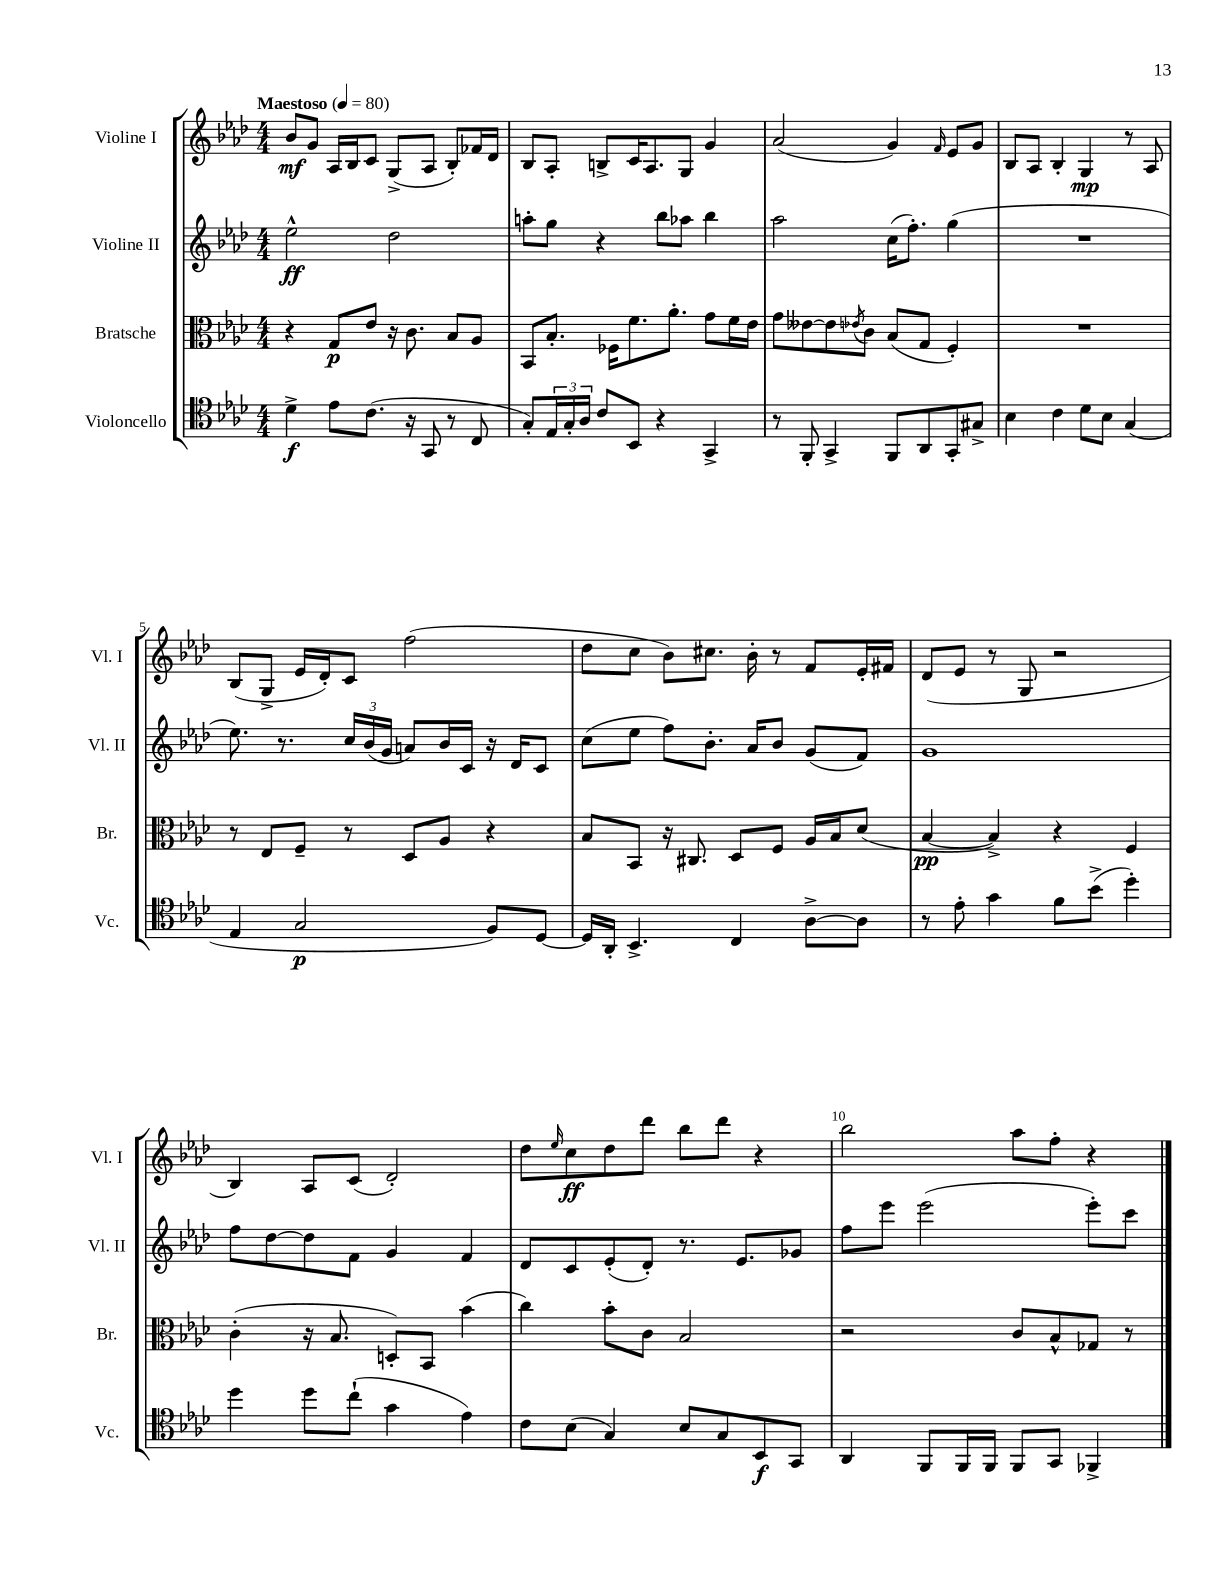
<<
\new StaffGroup <<
\new Staff = "s0" \with { instrumentName = "Violine I" shortInstrumentName = "Vl. I" } {
    \clef treble \key aes \major \numericTimeSignature \time 4/4 \tempo "Maestoso" 4 = 80
    bes'8\mf g'8 aes16 bes16 c'8 g8->( aes8 bes8-.) fes'16 des'16 |
    bes8 aes8-. b8-> c'16 aes8. g8 g'4 |
    aes'2( g'4) \grace { f'16 } ees'8 g'8 |
    bes8 aes8 bes4-. g4\mp r8 aes8 |
    bes8( g8-> ees'16 des'16-.) c'8 f''2( |
    des''8 c''8 bes'8) cis''8. bes'16-. r8 f'8 ees'16-. fis'16 |
    des'8( ees'8 r8 g8 r2 |
    bes4) aes8 c'8( des'2-.) |
    des''8 \grace { ees''16 } c''8\ff des''8 des'''8 bes''8 des'''8 r4 |
    bes''2 aes''8 f''8-. r4 \bar "|." |
}
\new Staff = "s1" \with { instrumentName = "Violine II" shortInstrumentName = "Vl. II" } {
    \clef treble \key aes \major \numericTimeSignature \time 4/4
    ees''2-^\ff des''2 |
    a''8-. g''8 r4 bes''8 aes''8 bes''4 |
    aes''2 c''16( f''8.-.) g''4( |
    R1 |
    ees''8.) r8. \tuplet 3/2 { c''16 bes'16( g'16 } a'8) bes'16 c'16 r16 des'16 c'8 |
    c''8( ees''8 f''8) bes'8.-. aes'16 bes'8 g'8( f'8) |
    g'1 |
    f''8 des''8~ des''8 f'8 g'4 f'4 |
    des'8 c'8 ees'8-.( des'8-.) r8. ees'8. ges'8 |
    f''8 ees'''8 ees'''2( ees'''8-.) c'''8 \bar "|." |
}
\new Staff = "s2" \with { instrumentName = "Bratsche" shortInstrumentName = "Br." } {
    \clef alto \key aes \major \numericTimeSignature \time 4/4
    r4 g8\p ees'8 r16 c'8. bes8 aes8 |
    bes,8 bes8.-. fes16 f'8. aes'8.-. g'8 f'16 ees'16 |
    g'8 eeses'8~ eeses'8 \acciaccatura { ees'8 } c'8 bes8( g8 f4-.) |
    R1 |
    r8 ees8 f8-- r8 des8 aes8 r4 |
    bes8 bes,8 r16 cis8. des8 f8 aes16 bes16 des'8( |
    bes4~\pp bes4->) r4 f4 |
    c'4-.( r16 bes8. d8-.) bes,8 bes'4( |
    c''4) bes'8-. c'8 bes2 |
    r2 c'8 bes8-^ ges8 r8 \bar "|." |
}
\new Staff = "s3" \with { instrumentName = "Violoncello" shortInstrumentName = "Vc." } {
    \clef tenor \key aes \major \numericTimeSignature \time 4/4
    des'4->\f ees'8 c'8.( r16 g,8 r8 c8 |
    g8-.) \tuplet 3/2 { ees16 g16-. aes16 } c'8 bes,8 r4 g,4-> |
    r8 f,8-. g,4-> f,8 aes,8 g,8-. gis8-> |
    bes4 c'4 des'8 bes8 g4( |
    ees4 g2\p f8) des8~ |
    des16 aes,16-. bes,4.-> c4 aes8~-> aes8 |
    r8 ees'8-. g'4 f'8 bes'8->( des''4-.) |
    des''4 des''8 c''8-!( g'4 ees'4) |
    c'8 bes8( g4) bes8 g8 bes,8\f g,8 |
    aes,4 f,8 f,16 f,16 f,8 g,8 fes,4-> \bar "|." |
}
>>
>>
\layout { \context { \Score \override BarNumber.break-visibility = ##(#f #t #t) barNumberVisibility = #(every-nth-bar-number-visible 5) } }
